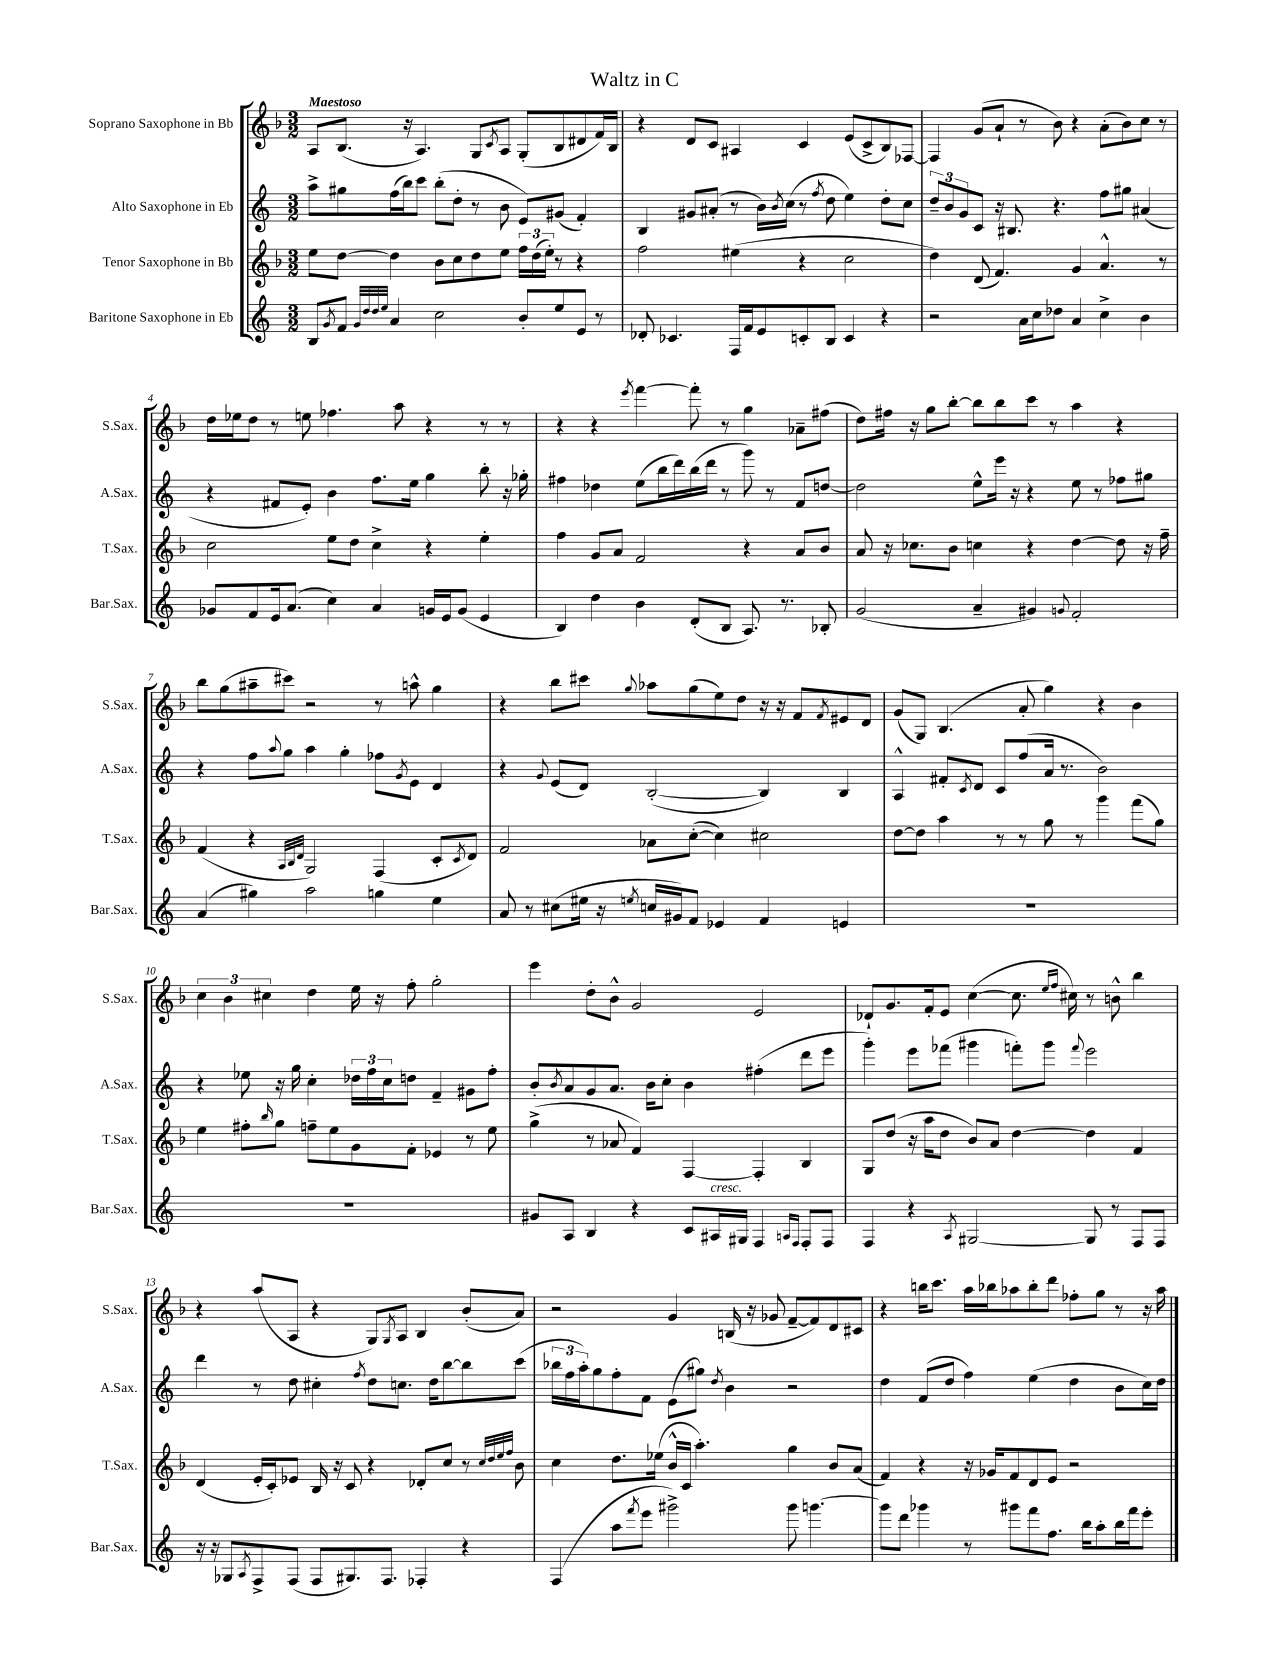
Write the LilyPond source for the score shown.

\header { title = "Waltz in C" }
<<
\new StaffGroup <<
\new Staff = "s0" \with { instrumentName = "Soprano Saxophone in Bb" shortInstrumentName = "S.Sax." } {
    \clef treble \key f \major \numericTimeSignature \time 3/2 \tempo "Maestoso"
    a8 bes8.( r16 a4.) g8 \acciaccatura { c'8 } a8 g8-.( bes8 dis'8 f'16) bes16 |
    r4 d'8 c'8 ais4 c'4 e'8( c'8-> bes8) fes8~ |
    fes4 g'8( a'8-! r8 bes'8) r4 a'8-.( bes'8) c''8 r8 |
    d''16 ees''16 d''8 r8 e''8 fes''4. a''8 r4 r8 r8 |
    r4 r4 \acciaccatura { e'''8 } f'''4~ f'''8-. r8 g''4 aes'8-- fis''8( |
    d''8) fis''16 r16 g''8 bes''8~-. bes''8 bes''8 c'''8 r8 a''4 r4 |
    bes''8 g''8( ais''8-- cis'''8) r2 r8 a''8-^ g''4 |
    r4 bes''8 cis'''8 \appoggiatura { g''8 } aes''8 g''8( e''8) d''8 r16 r16 f'8 \acciaccatura { f'8 } eis'8 d'8 |
    g'8( g8) bes4.( a'8-. g''4) r4 bes'4 |
    \tuplet 3/2 { c''4 bes'4 cis''4 } d''4 e''16 r16 f''8-. g''2-. |
    e'''4 d''8-. bes'8-^ g'2 e'2 |
    des'8-! g'8. f'16-. e'8 c''4~( c''8. \grace { e''16 f''16 } cis''16) r8 b'8-^ bes''4 |
    r4 a''8( a8 r4 g8) \acciaccatura { g8 } a8 bes4 bes'8-.( a'8) |
    r2 g'4 b16( r16 ges'8 f'8~-- f'8) d'8 cis'8 |
    r4 b''16 c'''8. a''16 bes''16 aes''8 bes''8-. d'''8 fes''8-. g''8 r8 r16 aes''16 \bar "|." |
}
\new Staff = "s1" \with { instrumentName = "Alto Saxophone in Eb" shortInstrumentName = "A.Sax." } {
    \clef treble \key c \major \numericTimeSignature \time 3/2
    a''8-> gis''8 f''16( b''16) c'''8 b''8-.( d''8-. r8 b'8 e'8) gis'8( f'4-.) |
    b4 gis'8 ais'8-.( r8 b'16) \acciaccatura { b'8 } c''16( r8 \acciaccatura { f''8 } d''8 e''4) d''8-. c''8 |
    \tuplet 3/2 { d''8-- b'8 g'8 } c'8 r16 bis8. r4. f''8 gis''8 ais'4( |
    r4 fis'8 e'8-.) b'4 f''8. e''16 g''4 b''8-. r16 ges''16-. |
    fis''4 des''4 e''8( b''16 d'''16) b''16( d'''16 r8 g'''8) r8 f'8 d''8~ |
    d''2 e''8-^ e'''16 r16 r4 e''8 r8 fes''8 gis''8 |
    r4 f''8 \appoggiatura { a''8 } g''8 a''4 g''4-. fes''8 \acciaccatura { g'8 } e'8 d'4 |
    r4 \appoggiatura { g'8 } e'8( d'8) b2~-.( b4) b4 |
    a4-^ fis'8-. \acciaccatura { c'8 } d'8 c'8 f''8( a'16 r8. b'2) |
    r4 ees''8 r16 g''16 c''4-. \tuplet 3/2 { des''16 f''16 c''16 } d''8 f'4-- gis'8 f''8-. |
    b'8-. \acciaccatura { b'8 } a'8 g'8 a'8. b'16 c''8-. b'4 fis''4-.( d'''8 e'''8 |
    g'''4-.) e'''8 fes'''8( gis'''4 f'''8-.) gis'''8 \appoggiatura { f'''8 } e'''2 |
    d'''4 r8 d''8 cis''4-. \acciaccatura { f''8 } d''8 c''8. d''16 b''8~ b''8 c'''8( |
    \tuplet 3/2 { bes''16 f''16 a''16-.) } g''8 f''8-. f'8 e'8( gis''8) \acciaccatura { d''8 } b'4 r2 |
    d''4 f'8( d''8 f''4) e''4( d''4 b'8 c''16) d''16 \bar "|." |
}
\new Staff = "s2" \with { instrumentName = "Tenor Saxophone in Bb" shortInstrumentName = "T.Sax." } {
    \clef treble \key f \major \numericTimeSignature \time 3/2
    e''8 d''8~ d''4 bes'8 c''8 d''8 e''8 \tuplet 3/2 { f''16 d''16( e''16-.) } r8 r4 |
    f''2 eis''4( r4 c''2 |
    d''4) d'8( f'4.) g'4 a'4.-^ r8 |
    c''2 e''8 d''8 c''4-> r4 e''4-. |
    f''4 g'8 a'8 f'2 r4 a'8 bes'8 |
    a'8 r16 ces''8. bes'8 c''4 r4 d''4~ d''8 r16 f''16-- |
    f'4( r4 \grace { a32 bes32 d'32 } g2) f4( c'8-. \acciaccatura { c'8 } d'8) |
    f'2 aes'8 c''8~-.( c''4) cis''2 |
    d''8~ d''8 a''4 r8 r8 g''8 r8 g'''4 f'''8( g''8) |
    e''4 fis''8-. \grace { bes''16 } g''8 f''8-- e''8 g'8 f'8-. ees'4 r8 e''8 |
    g''4->( r8 aes'8 f'4) f4~ f4-. bes4 |
    g8 d''8( r16 a''16 d''8 bes'8) a'8 d''4~ d''4 f'4 |
    d'4( e'16-. c'16-.) ees'8 bes16 r16 c'8 r4 des'8-. c''8 r8 \grace { c''32 d''32 e''32 f''32 } bes'8 |
    c''4 d''8. ees''16( bes'16-^ c'16 a''4.-.) g''4 bes'8 a'8( |
    f'4) r4 r16 ges'16 f'8 d'8 e'8 r2 \bar "|." |
}
\new Staff = "s3" \with { instrumentName = "Baritone Saxophone in Eb" shortInstrumentName = "Bar.Sax." } {
    \clef treble \key c \major \numericTimeSignature \time 3/2
    b8 \acciaccatura { g'8 } f'8 \grace { g'32 d''32 d''32 e''32 } a'4 c''2 b'8-. e''8 e'8 r8 |
    des'8-. ces'4. f16 f'16 e'8 c'8-. b8 c'4 r4 |
    r2 a'16 c''16 des''8 a'4 c''4-> b'4 |
    ges'8 f'8 e'16 a'8.( c''4) a'4 g'16 e'16 g'8( e'4 |
    b4) d''4 b'4 d'8-.( b8 a8.) r8. bes8-. |
    g'2( a'4-- gis'4) \appoggiatura { g'8 } f'2-. |
    a'4( gis''4) a''2 g''4 e''4 |
    a'8 r8 cis''8( eis''16 r16 \acciaccatura { e''8 } c''16 gis'16) f'8 ees'4 f'4 e'4 |
    R1. |
    R1. |
    gis'8 a8 b4 r4 c'8 ais16^\markup { \italic "cresc." } gis16 f4 \grace { a16 f16 } f8-. f8 |
    f4 r4 \acciaccatura { a8 } gis2~ gis8 r8 f8 f8 |
    r16 r16 ges8 \acciaccatura { a8 } f8-> f8( f8 gis8.) f8. fes4-. r4 |
    f4( a''8 \acciaccatura { f'''8 } e'''8 gis'''2->) gis'''8 g'''4.~ |
    g'''8 d'''8 ges'''4 r8 gis'''8 f'''8 f''8. b''16 a''8-. b''16 f'''16 e'''8-. \bar "|." |
}
>>
>>
